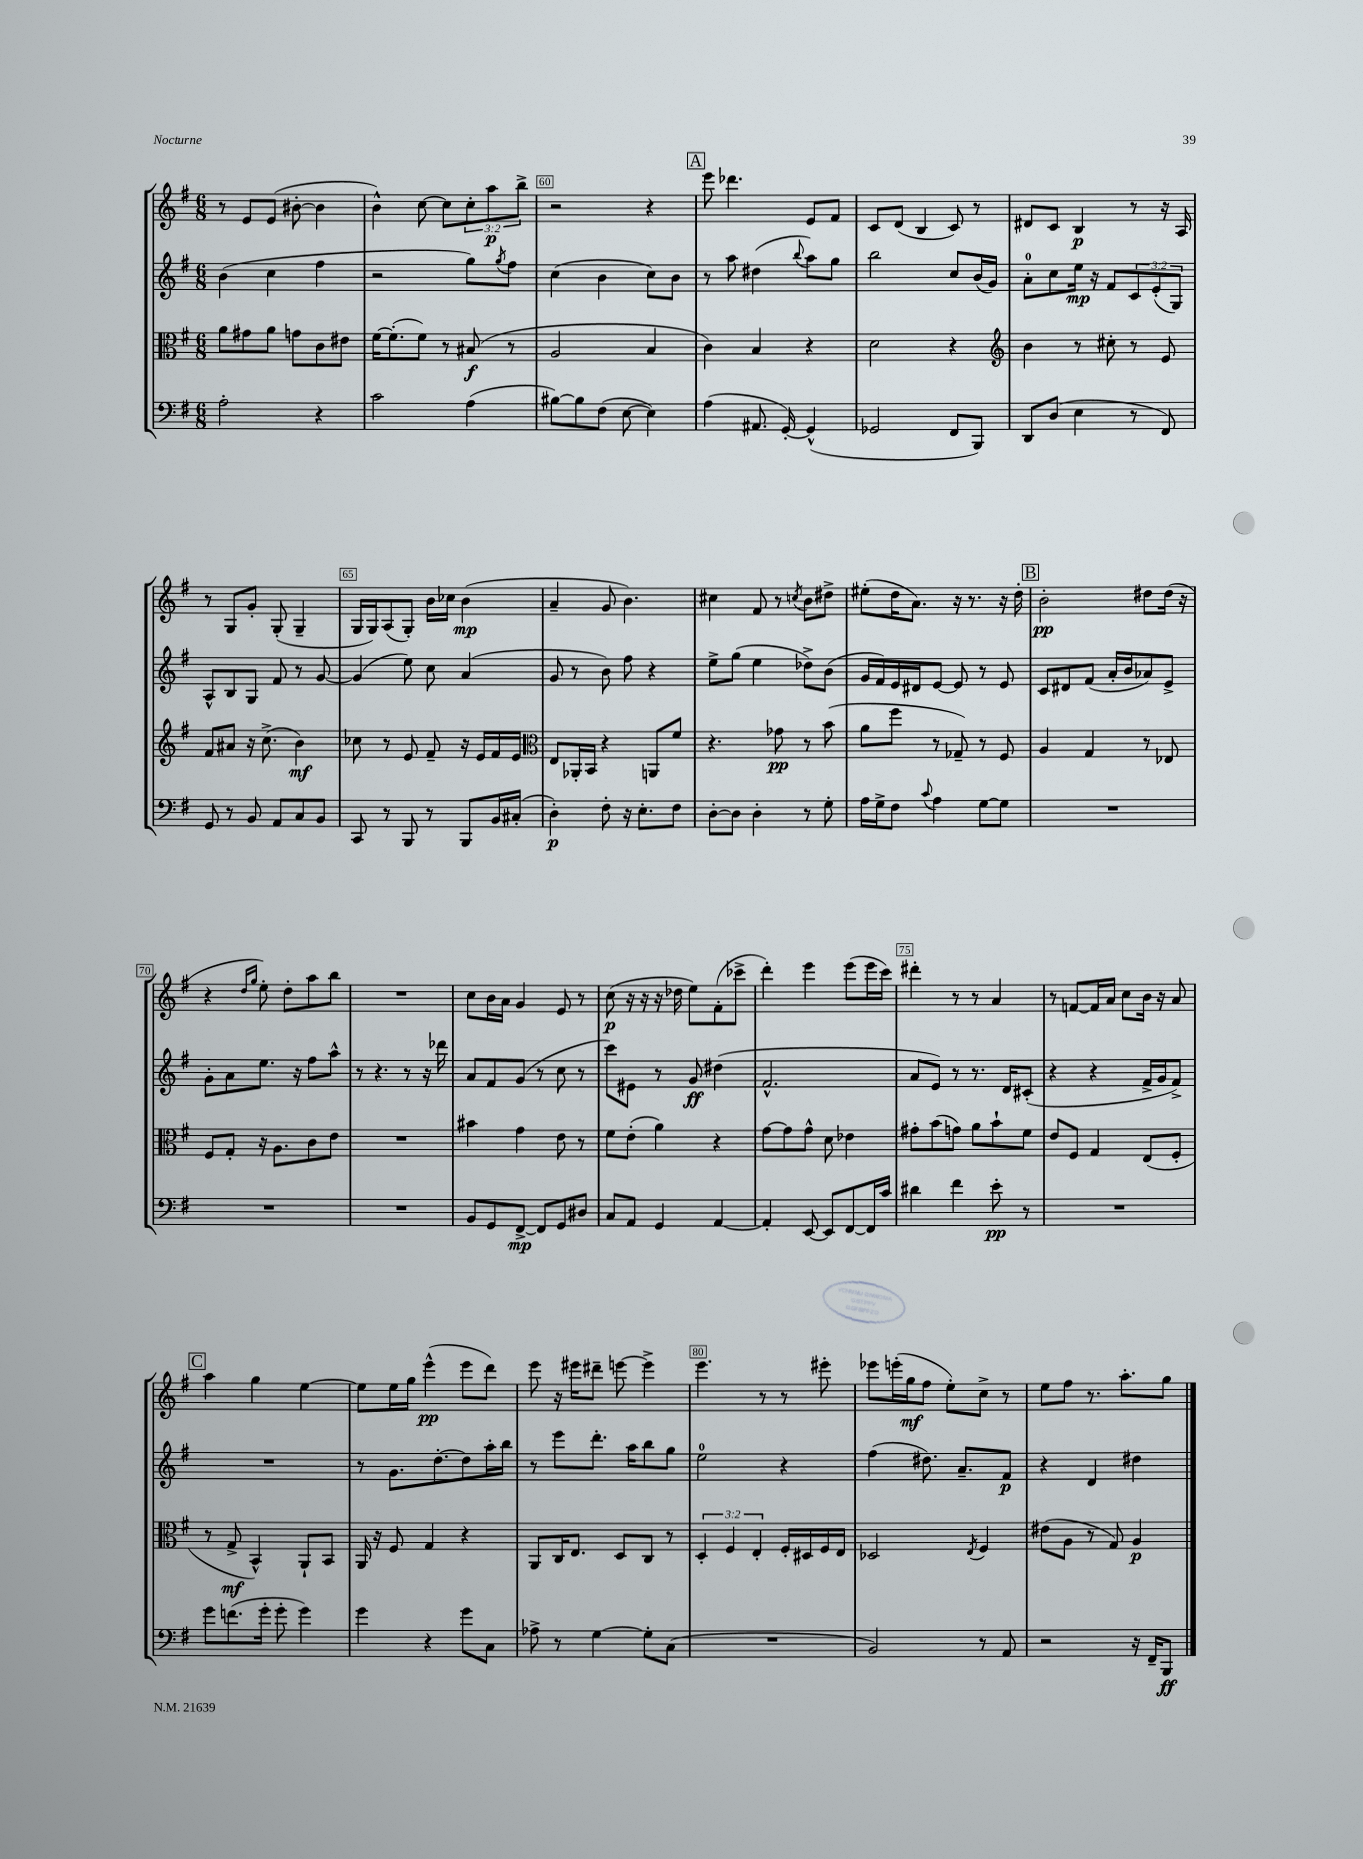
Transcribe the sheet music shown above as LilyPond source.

<<
\new StaffGroup <<
\new Staff = "s0" {
    \clef treble \key g \major \numericTimeSignature \time 6/8 \override Staff.TupletNumber.text = #tuplet-number::calc-fraction-text
    r8 e'8 e'8( bis'8~-. bis'4 |
    b'4-^) c''8~ c''8 \tuplet 3/2 { c''8-. a''8\p b''8-> } |
    r2 r4 |
    \mark \markup { \box "A" } e'''8 des'''4. e'8 fis'8 |
    c'8 d'8( b4 c'8) r8 |
    dis'8 c'8 b4\p r8 r16 a16 |
    r8 g8 g'8-. g8-.( g4-- |
    g16 g16) a8( g8-.) b'16 ces''16 b'4\mp( |
    a'4-- g'8 b'4.) |
    cis''4 fis'8 r8 \acciaccatura { c''8 } b'8 dis''8-> |
    eis''8-.( d''16 a'8.) r16 r8. r16 d''16-. |
    \mark \markup { \box "B" } b'2-.\pp dis''8 dis''16( r16 |
    r4 \grace { d''16 g''16 } e''8-.) d''8-. a''8 b''8 |
    R2. |
    c''8 b'16 a'16 g'4 e'8 r8 |
    c''8\p( r16 r16 r16 des''16 e''8) fis'8-.( ces'''8-> |
    d'''4-.) e'''4 e'''8( e'''16 c'''16) |
    dis'''4-. r8 r8 a'4 |
    r8 f'8~ f'16 a'16 c''8 b'16 r16 a'8 |
    \mark \markup { \box "C" } a''4 g''4 e''4~ |
    e''8 e''16 g''16 e'''4-^\pp( e'''8 d'''8) |
    e'''8 r16 eis'''16 dis'''8-- e'''8~ e'''4-> |
    e'''4. r8 r8 eis'''8-. |
    ees'''8 e'''16-.( g''16\mf fis''8 e''8-.) c''8-> r8 |
    e''8 fis''8 r8. a''8.-. g''8 \bar "|." |
}
\new Staff = "s1" {
    \clef treble \key g \major \numericTimeSignature \time 6/8 \override Staff.TupletNumber.text = #tuplet-number::calc-fraction-text
    b'4( c''4 fis''4 |
    r2 g''8) \acciaccatura { g''8 } fis''8 |
    c''4( b'4 c''8) b'8 |
    \mark \markup { \box "A" } r8 a''8 dis''4( \appoggiatura { b''8 } a''8) g''8 |
    b''2 c''8 b'16( g'16) |
    a'8-0-. c''8 e''16\mp r16 fis'8 \tuplet 3/2 { c'8 e'8-.( g8) } |
    a8-^ b8 g8 fis'8 r8 g'8~ |
    g'4( e''8) c''8 a'4( |
    g'8 r8 b'8) fis''8 r4 |
    e''8-> g''8( e''4 des''8->) b'8( |
    g'16 fis'16) e'16 dis'16 e'8~ e'8 r8 e'8 |
    \mark \markup { \box "B" } c'8 dis'8 fis'8( a'16-. b'16 aes'8) e'8-> |
    g'8-. a'8 e''8. r16 fis''8 a''8-^ |
    r8 r4. r8 r16 des'''16 |
    a'8 fis'8 g'8( r8 c''8 r8 |
    c'''8) eis'8 r8 g'8\ff dis''4( |
    fis'2.-^ |
    a'8 e'8) r8 r8. d'16 cis'8-.( |
    r4 r4 fis'16-> g'16 fis'8->) |
    \mark \markup { \box "C" } R2. |
    r8 g'8. d''8.~-. d''8 a''16-. b''16 |
    r8 e'''8 d'''8.-. a''16 b''8 g''8 |
    e''2-0 r4 |
    fis''4( dis''8.) a'8.-- fis'8\p |
    r4 d'4 dis''4 \bar "|." |
}
\new Staff = "s2" {
    \clef alto \key g \major \numericTimeSignature \time 6/8 \override Staff.TupletNumber.text = #tuplet-number::calc-fraction-text
    a'8 gis'8 a'8 g'8 c'8 eis'8 |
    fis'16~ fis'8.-.( fis'8) r8 bis8\f( r8 |
    a2 b4 |
    \mark \markup { \box "A" } c'4) b4 r4 |
    d'2 r4 |
    \clef treble b'4 r8 cis''8-. r8 e'8 |
    fis'8 ais'8 r16 c''8.->( b'4\mf) |
    ces''8 r8 e'8 fis'8-- r16 e'16 fis'16 e'16 |
    \clef alto e8 aes,16-. b,16 r4 a,8 fis'8 |
    r4. ges'8\pp r8 b'8( |
    a'8 fis''8 r8 ges8--) r8 fis8 |
    \mark \markup { \box "B" } a4 g4 r8 ees8 |
    fis8 g8-. r16 a8. c'8 e'8 |
    R2. |
    bis'4 g'4 e'8 r8 |
    fis'8 e'8-.( a'4) r4 |
    g'8~ g'8 g'8-^ d'8 ees'4 |
    gis'8-. b'8( g'8) a'8 b'8-! fis'8 |
    e'8 fis8 g4 e8( fis8-. |
    \mark \markup { \box "C" } r8 g8->\mf b,4-^) a,8-! b,8 |
    a,16 r16 fis8 g4 r4 |
    a,8 c16 e8. d8 c8 r8 |
    \tuplet 3/2 { d4-. fis4 e4-. } fis16-. dis16 fis16 e16 |
    des2 \acciaccatura { e8 } fis4 |
    eis'8( a8 r8 g8) a4\p \bar "|." |
}
\new Staff = "s3" {
    \clef bass \key g \major \numericTimeSignature \time 6/8
    a2-. r4 |
    c'2 a4( |
    bis8~) bis8 fis8( e8~ e4) |
    \mark \markup { \box "A" } a4( ais,8. g,16~-.) g,4-^( |
    ges,2 fis,8 b,,8) |
    d,8 d8( e4 r8 fis,8) |
    g,8 r8 b,8 a,8 c8 b,8 |
    c,8 r8 b,,8 r8 b,,8 b,16 cis16-.( |
    d4-.\p) fis8-. r16 e8.-. fis8 |
    d8~-. d8 d4-. r8 g8-. |
    a16 g16-> fis8 \appoggiatura { c'8 } a4 g8~ g8 |
    \mark \markup { \box "B" } R2. |
    R2. |
    R2. |
    b,8 g,8 fis,8~->\mp fis,8 g,8 dis8 |
    c8 a,8 g,4 a,4~ |
    a,4-. e,8~ e,8 fis,8~ fis,16 c'16 |
    dis'4 fis'4 e'8-.\pp r8 |
    R2. |
    \mark \markup { \box "C" } g'8 f'8.( g'16-. g'8-. g'4) |
    g'4 r4 g'8 c8 |
    aes8-> r8 g4~ g8-. c8( |
    R2. |
    b,2) r8 a,8 |
    r2 r16 fis,16-- b,,8\ff \bar "|." |
}
>>
>>
\layout { \context { \Score currentBarNumber = #58 \override BarNumber.break-visibility = ##(#f #t #t) barNumberVisibility = #(every-nth-bar-number-visible 5) \override BarNumber.stencil = #(make-stencil-boxer 0.1 0.3 ly:text-interface::print) } }
